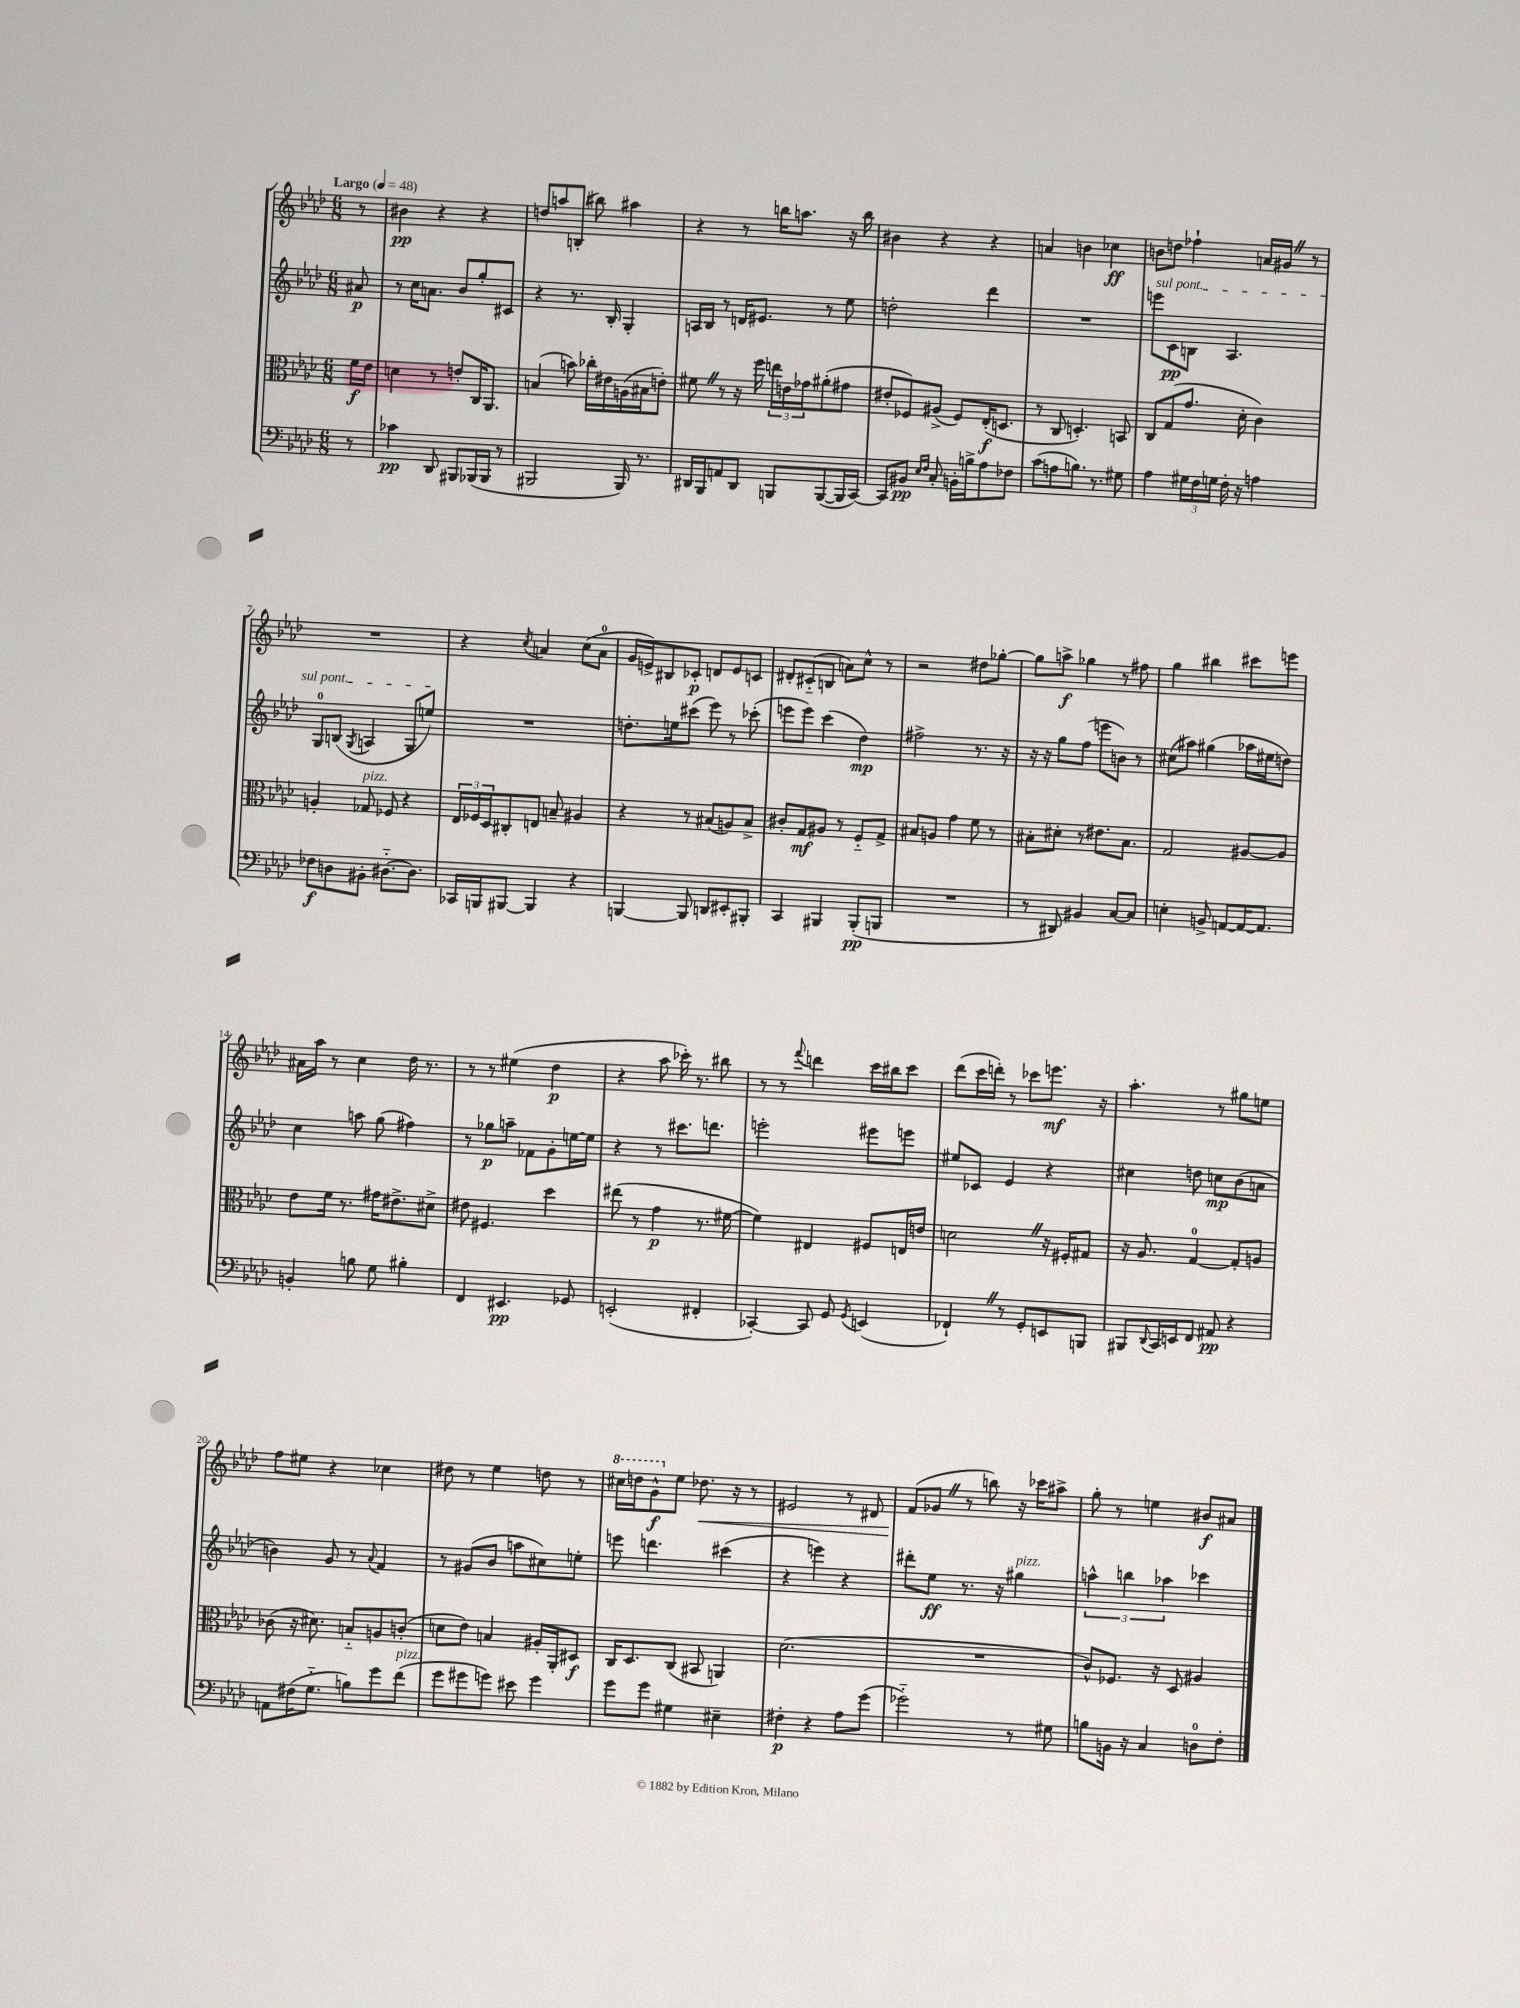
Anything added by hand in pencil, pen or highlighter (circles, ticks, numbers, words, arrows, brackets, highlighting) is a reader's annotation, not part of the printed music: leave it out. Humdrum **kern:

**kern	**kern	**kern	**kern
*staff4	*staff3	*staff2	*staff1
*clefF4	*clefC3	*clefG2	*clefG2
*k[b-e-a-d-]	*k[b-e-a-d-]	*k[b-e-a-d-]	*k[b-e-a-d-]
*M6/8	*M6/8	*M6/8	*M6/8
*MM48	*MM48	*MM48	*MM48
8r	16f	8a#	8r
.	16e-	.	.
=	=	=	=
4c-	4d	8r	4b#
.	.	16cc	.
.	.	8.a	.
8DD-	8r	.	4r
8BBB#	8e'	8b-	.
(16BBB-	16C	8gg'	4r
16BBB-	8.AA-	.	.
8r	.	8c#	.
=	=	=	=
2BBB#	(4B	4r	8dd
.	.	.	8aa
.	8b)	8.r	(8B'
.	16cc-'	.	8bb#)
.	16e#	16B-'	.
16BBB#)	(16A	4G'	4aa#
8.r	16B#	.	.
.	8e')	.	.
=	=	=	=
16DD#	8f#	16A	4r
16BBB-	.	16B-	.
8AA	8r	8r	.
8DD#	16r	16d	8r
.	16ff	8.e#	.
8BBB	24ee	.	16bb
.	24e	.	.
.	.	.	8.aa
.	24g-	.	.
([8BBB	(8a#'	8r	.
16BBB]	8g#	8ee-	16r
[16CC)	.	.	16bb
=	=	=	=
8CC]	8e#'	2dd'	4b#
8BB#	8F-)	.	.
16qqE-	.	.	.
16qqF	.	.	.
8C'	(8A#^	.	4r
16BB'	8F-)	.	.
16B^	.	.	.
8A-	(16E-'	4ddd-	4r
.	8.D	.	.
8F-	.	.	.
=	=	=	=
(8c	8r	2.r	4a
8A	8C	.	.
8.B)	4.D')	.	4b
8.r	.	.	.
.	.	.	4cc-
8G#	8BB	.	.
=	=	=	=
4A-	8C	8eee	8b
.	(8G	8c	8dd
24G#	8.g	8B	4ff-`
24F	.	.	.
24G	.	.	.
16F'	.	4.A-	.
16r	16d-'	.	.
4A	4c)	.	16a
.	.	.	16g#
.	.	.	8r
=	=	=	=
8F-	4A'	8G	2.r
8D	.	(8B	.
.	.	8qG	.
8BB#'	8G-	4A	.
[8.D#'~	8F-	.	.
.	4r	8G	.
8.D#]	.	.	.
.	.	8ee)	.
=	=	=	=
16CC-	24E-	2.r	4r
.	24F-	.	.
16BBB	.	.	.
.	24D-	.	.
[8BBB#	8C#'	.	.
.	.	.	8qcc
4BBB#]	8E	.	4a
.	8B~	.	.
4r	4A#	.	(8cc
.	.	.	8a
=	=	=	=
[4BBB	4r	8.dd'	16g
.	.	.	16e^)
.	.	.	8B#
.	.	16ee	.
8BBB]	8r	(8ccc#	8c-'
8DD	(8B#	8eee-)	8d
8EE#'	8A)	8r	8e
8BBB#'	8B#^	(8ccc-'	8c
=	=	=	=
4CC	8c#'	8eee	8d#'
.	8G	8eee)	(8c#'~
4BBB#	8A#	(4ccc	8B
.	8r	.	8a)
(8BBB#'	8F'~	4dd-)	8cc^^
8BBB	8G^	.	8r
=	=	=	=
2.r	8B#	2ff#^	2r
.	8A	.	.
.	4g	.	.
.	8f	8.r	8dd#
.	8r	.	[8gg-'
.	.	16r	.
=	=	=	=
8r	8B#'	16r	8gg-]
.	.	16r	.
8DD#)	8d#'	8gg	8aa^
4BB#	8r	(8ff	4gg-
.	8.e#	8eee	.
[8C	.	8b)	8r
.	8.B#	.	.
8C]	.	8r	8ff#
=	=	=	=
4E'	2G	(8cc#	4gg
.	.	8aa#)	.
8BB^	.	(4gg#	4bb#
[8AA	.	.	.
16AA_	[8A#	16aa-	8ccc#
8.AA]	.	16ee#	.
.	8A#]	8dd)	8eee
=	=	=	=
4BB'	8e-	4cc	16a#
.	.	.	16aa-
.	16f	.	8r
.	8.r	.	.
8B	.	8aa	4cc
8G	16g#	(8gg	.
.	8.e#^	.	.
4B#'	.	4ff#)	16dd-
.	.	.	8.r
.	8d#^	.	.
=	=	=	=
4FF	8e#	8r	8r
.	4.F#	8gg-	8r
4.EE#	.	8aa~	(4ee#
.	.	8f-	.
.	4dd-	8g'	4dd-
8GG-	.	[16ee	.
.	.	16ee]	.
=	=	=	=
(2EE'	(8ee#	4r	4r
.	8r	.	.
.	4g	8r	8aa-
.	.	8.ccc#	16ccc-')
.	.	.	8.r
4FF#'	8.r	.	.
.	.	8.ddd	.
.	.	.	8bb#
.	[16f#	.	.
=	=	=	=
[4CC-')	4f#])	2eee'	8r
.	.	.	8r
.	.	.	8qqfff
8CC-]	4E#	.	4ddd
8GG	.	.	.
8qGG	.	.	.
(4EE	8F#	8eee#	16ccc
.	.	.	16bb#
.	16E	8eee	8ccc
.	16e	.	.
=	=	=	=
4FF-`)	2d	8ee#	(8ddd-
.	.	8c-	16ccc
.	.	.	16ddd')
8r	.	4e-	8r
8GG'	.	.	8ccc-
8EE	16r	4r	8.eee
.	16F#'	.	.
8BBB	8G#	.	.
.	.	.	16r
=	=	=	=
8BBB#	16r	4cc#	4.aa-'
.	8.A-	.	.
8qqDD-	.	.	.
16CC	.	.	.
16EE	.	.	.
8FF	[4G	8dd	.
8AA#	.	8cc	8r
4r	8G']	(8b-	8gg#
.	8A	8a	8ee
=	=	=	=
8AA	(8c-	4b)	8ff
(16F#	16r	.	8ee#
8.G'~	8.d#)	.	.
.	.	8g	4r
8B)	8B'~	8r	.
.	.	8qqa-	.
8g	8A	4f	4cc-
(8f	(8c'	.	.
=	=	=	=
8g	8d	8r	8dd#
8g#	8e-)	(8g#	8r
8g)	4B	8b-	4ee-
8e#	.	8aa	.
4g	16A#'	8cc#)	8dd
.	16AA-'	.	.
.	8D#	8ee'	8r
=	=	=	=
8g	16C	8eee	16ccc#
.	8.D-	.	16ddd
8g	.	4.ddd	8gg^^
4G#	(8C	.	8ee-
.	8BB#	.	8.dd-
4E#~	4AA)	(4ccc#	.
.	.	.	16r
.	.	.	8r
=	=	=	=
4F#'	(2.d-	4r	2e#
4r	.	4eee)	.
8A-	.	4r	8r
(8g	.	.	8d#
=	=	=	=
2g-'~)	2.r	8ddd#'	(8f
.	.	8ee-	8g-
.	.	8.r	8r
.	.	.	8bb)
.	.	16r	.
8r	.	4gg#	16r
.	.	.	16ccc-
8G#	.	.	8aa#^
=	=	=	=
8B	8c^^)	6aa^^	8gg'
16BB	8.F-	.	8r
.	.	6bb	.
16r	.	.	.
4C	.	.	4ee
.	16r	.	.
.	.	6aa-	.
.	8D-	.	.
8D	4A#	4ccc-	8b#
8F'	.	.	8a#
==	==	==	==
*-	*-	*-	*-
